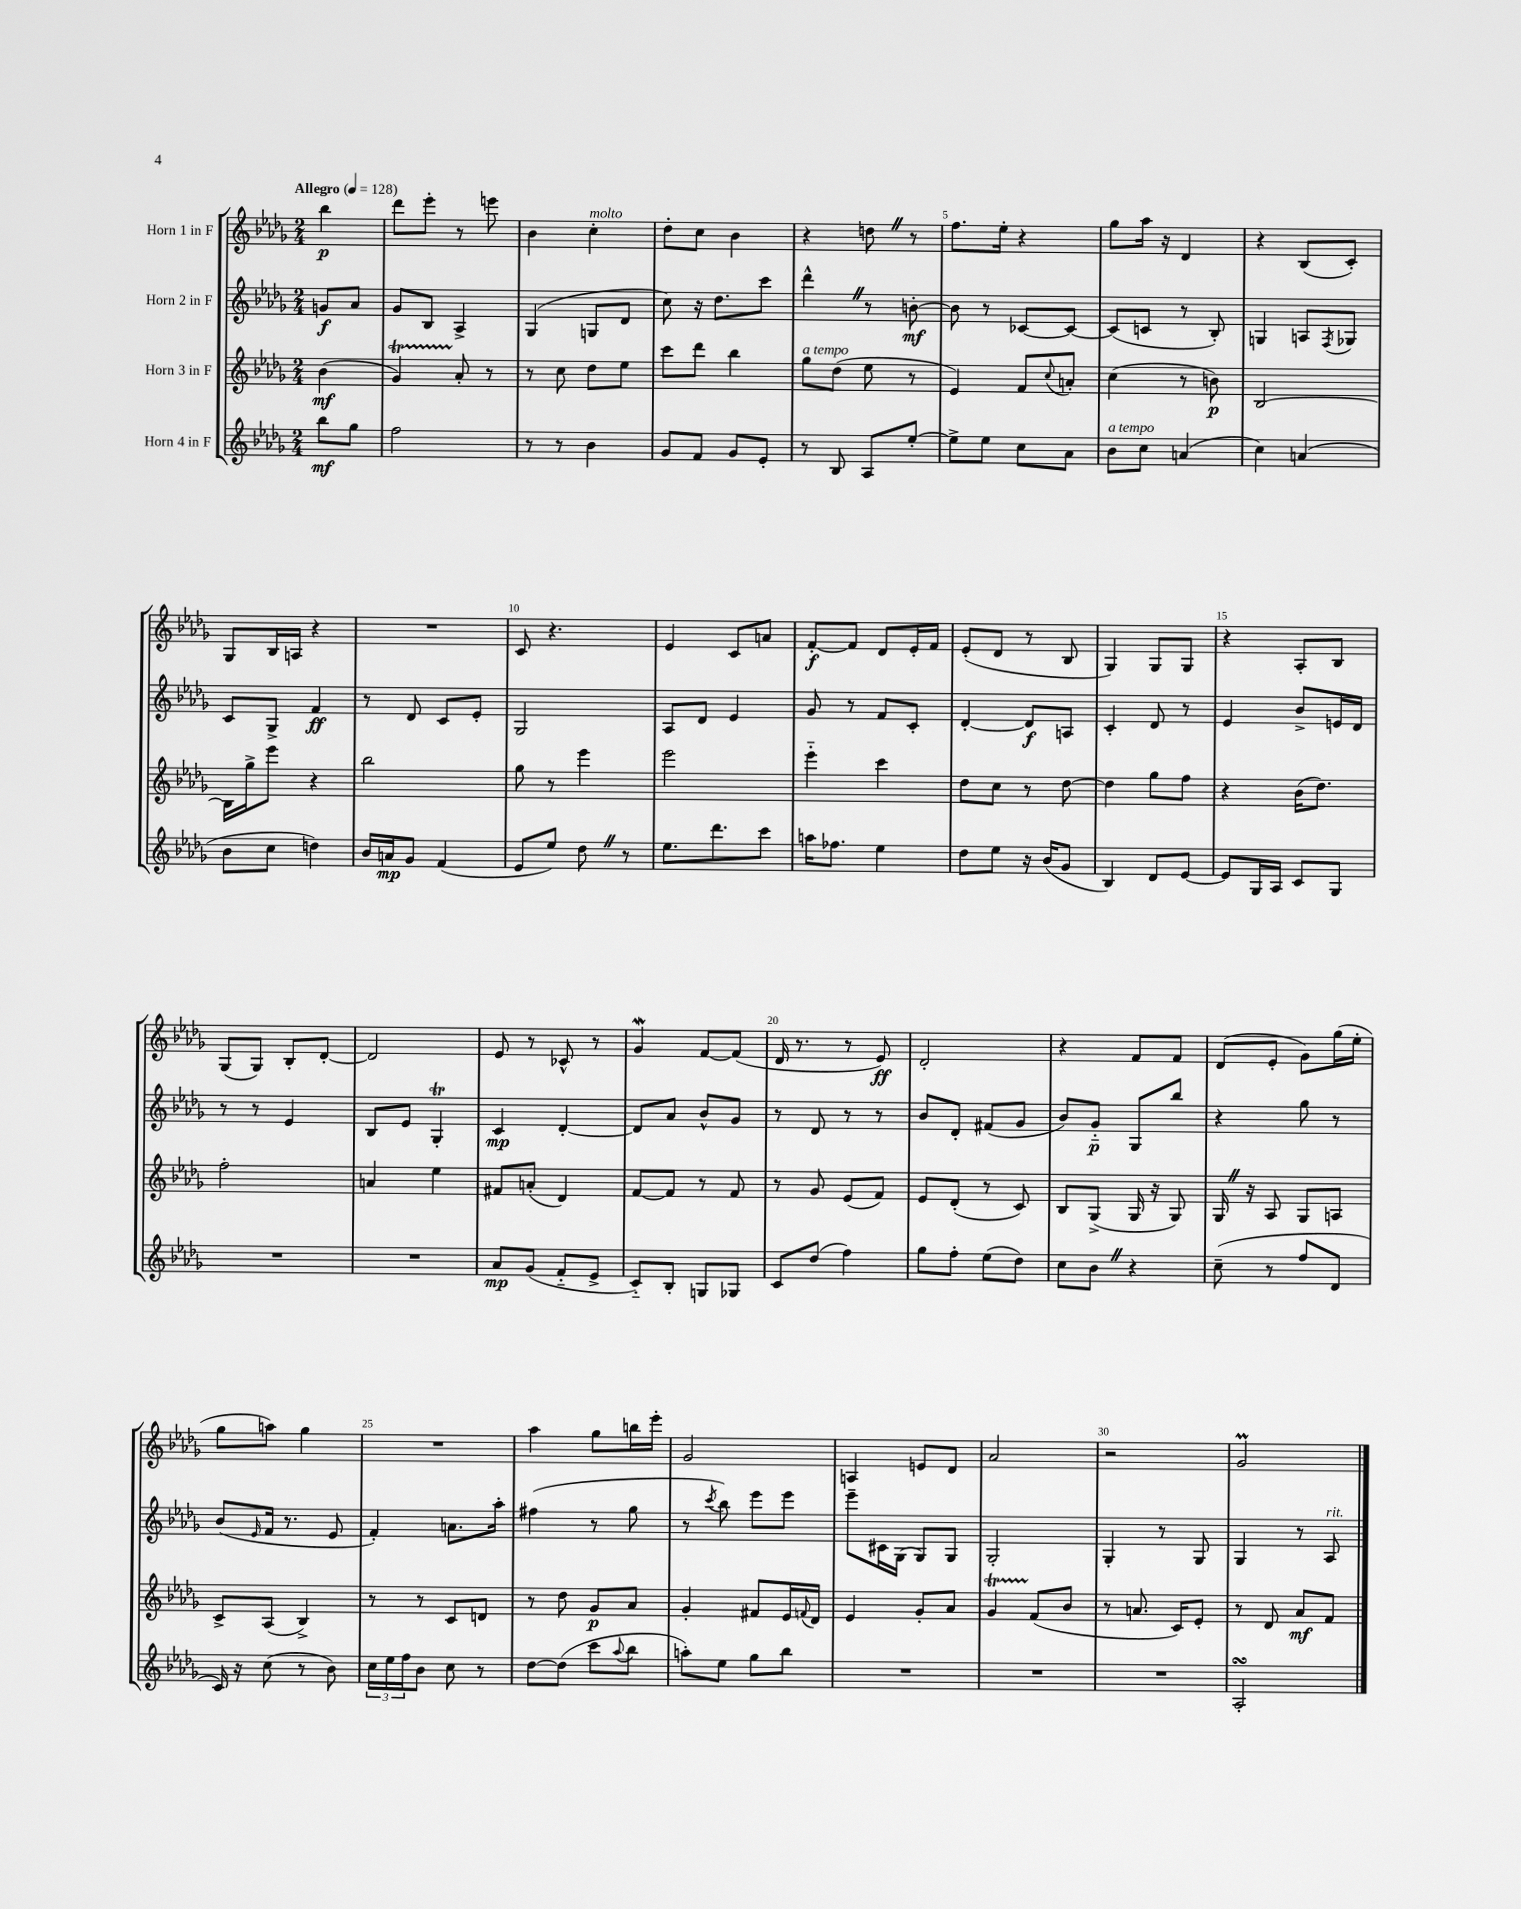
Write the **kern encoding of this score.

**kern	**dynam	**kern	**dynam	**kern	**dynam	**kern	**dynam
*part4	*part4	*part3	*part3	*part2	*part2	*part1	*part1
*staff4	*staff4	*staff3	*staff3	*staff2	*staff2	*staff1	*staff1
*I"Horn 4 in F	*	*I"Horn 3 in F	*	*I"Horn 2 in F	*	*I"Horn 1 in F	*
*clefG2	*	*clefG2	*	*clefG2	*	*clefG2	*
*k[b-e-a-d-g-]	*	*k[b-e-a-d-g-]	*	*k[b-e-a-d-g-]	*	*k[b-e-a-d-g-]	*
*M2/4	*	*M2/4	*	*M2/4	*	*M2/4	*
*MM128	*	*MM128	*	*MM128	*	*MM128	*
=	=	=	=	=	=	=	=
!	!	!	!	!	!	!LO:TX:a:B:t=Allegro	!
8bb-\L	mf	(4b-\	mf	8gn/L	f	4bb-\	p
8gg-\J	.	.	.	8a-/J	.	.	.
=1	=1	=1	=1	=1	=1	=1	=1
2ff\	.	4g-T/)	.	8g-/L	.	8ddd-\L	.
.	.	.	.	8B-/J	.	8eee-'\J	.
.	.	8a-'/	.	4A-^/	.	8r	.
.	.	8r	.	.	.	8eeen\	.
=2	=2	=2	=2	=2	=2	=2	=2
8r	.	8r	.	(4G-/	.	4b-\	.
8r	.	8cc\	.	.	.	.	.
!	!	!	!	!	!	!LO:TX:a:i:t=molto	!
4b-\	.	8dd-\L	.	8Gn/L	.	4cc'\	.
.	.	8ee-\J	.	8d-/J	.	.	.
=3	=3	=3	=3	=3	=3	=3	=3
8g-/L	.	8ccc\L	.	8cc\)	.	8dd-'\L	.
8f/J	.	8ddd-\J	.	16r	.	8cc\J	.
.	.	.	.	8.dd-\L	.	.	.
8g-/L	.	4bb-\	.	.	.	4b-\	.
8e-'/J	.	.	.	8ccc\J	.	.	.
=4	=4	=4	=4	=4	=4	=4	=4
!	!	!LO:TX:a:i:t=a tempo	!	!	!	!	!
8r	.	8gg-\L	.	4ddd-^^Z\	.	4r	.
8B-/	.	(8dd-\J	.	.	.	.	.
8A-/L	.	8ee-\	.	8r	.	8ddnZ\	.
[8ee-'/J	.	8r	.	[8bn'\	mf	8r	.
=5	=5	=5	=5	=5	=5	=5	=5
8ee-^\L]	.	4e-/)	.	8b\]	.	8.ff\L	.
8ee-\J	.	.	.	8r	.	.	.
.	.	.	.	.	.	16ee-'\Jk	.
8cc\L	.	8f/L	.	[8c-X/L	.	4r	.
.	.	8qqcc/	.	.	.	.	.
8a-\J	.	8an'/J	.	8c-/J_	.	.	.
=6	=6	=6	=6	=6	=6	=6	=6
!LO:TX:a:i:t=a tempo	!	!	!	!	!	!	!
8b-\L	.	(4cc\	.	(8c-/L]	.	8gg-\L	.
8cc\J	.	.	.	8cn/J	.	16aa-\Jk	.
.	.	.	.	.	.	16r	.
(4an/	.	8r	.	8r	.	4d-/	.
.	.	8bn\)	p	8B-'/)	.	.	.
=7	=7	=7	=7	=7	=7	=7	=7
4cc\)	.	[2B-/	.	4Gn/	.	4r	.
(4an/	.	.	.	8An/L	.	(8B-/L	.
.	.	.	.	8qF/	.	.	.
.	.	.	.	8G-X/J	.	8c'/J)	.
!!LO:LB:g=z
=8	=8	=8	=8	=8	=8	=8	=8
8b-\L	.	16B-\LL]	.	8c/L	.	8G-/L	.
.	.	16gg-^\J	.	.	.	.	.
8cc\J	.	8eee-\J	.	8G-^/J	.	16B-/L	.
.	.	.	.	.	.	16An/JJ	.
4ddn\)	.	4r	.	4f/	ff	4r	.
=9	=9	=9	=9	=9	=9	=9	=9
16b-/LL	.	2bb-\	.	8r	.	2r	.
16an/J	mp	.	.	.	.	.	.
8g-/J	.	.	.	8d-/	.	.	.
(4f/	.	.	.	8c/L	.	.	.
.	.	.	.	8e-'/J	.	.	.
=10	=10	=10	=10	=10	=10	=10	=10
8e-/L	.	8gg-\	.	2G-/	.	8c/	.
8ee-/J)	.	8r	.	.	.	4.r	.
8dd-Z\	.	4eee-\	.	.	.	.	.
8r	.	.	.	.	.	.	.
=11	=11	=11	=11	=11	=11	=11	=11
8.ee-\L	.	2eee-\	.	8A-/L	.	4e-/	.
.	.	.	.	8d-/J	.	.	.
8.ddd-\	.	.	.	.	.	.	.
.	.	.	.	4e-/	.	8c/L	.
8ccc\J	.	.	.	.	.	8an/J	.
=12	=12	=12	=12	=12	=12	=12	=12
16aan\KL	.	4eee-\	.	8g-/	.	[8f'/L	f
8.ff-X\J	.	.	.	.	.	.	.
.	.	.	.	8r	.	8f/J]	.
4ee-\	.	4ccc\	.	8f/L	.	8d-/L	.
.	.	.	.	8c'/J	.	16e-'/L	.
.	.	.	.	.	.	16f/JJ	.
=13	=13	=13	=13	=13	=13	=13	=13
8dd-\L	.	8dd-\L	.	[4d-'/	.	(8e-'/L	.
8ee-\J	.	8cc\J	.	.	.	8d-/J	.
16r	.	8r	.	8d-/L]	f	8r	.
(16b-/KL	.	.	.	.	.	.	.
8g-/J	.	[8dd-\	.	8An/J	.	8B-/	.
=14	=14	=14	=14	=14	=14	=14	=14
4B-/)	.	4dd-\]	.	4c'/	.	4G-/)	.
8d-/L	.	8gg-\L	.	8d-/	.	8G-/L	.
[8e-/J	.	8ff\J	.	8r	.	8G-/J	.
=15	=15	=15	=15	=15	=15	=15	=15
8e-/L]	.	4r	.	4e-/	.	4r	.
16G-/L	.	.	.	.	.	.	.
16A-/JJ	.	.	.	.	.	.	.
8c/L	.	(16b-\KL	.	8b-^/L	.	8A-'/L	.
.	.	8.dd-\J)	.	.	.	.	.
8G-/J	.	.	.	16en/L	.	8B-/J	.
.	.	.	.	16d-/JJ	.	.	.
!!LO:LB:g=z
=16	=16	=16	=16	=16	=16	=16	=16
2r	.	2ff'\	.	8r	.	(8G-/L	.
.	.	.	.	8r	.	8G-/J)	.
.	.	.	.	4e-/	.	8B-'/L	.
.	.	.	.	.	.	[8d-'/J	.
=17	=17	=17	=17	=17	=17	=17	=17
2r	.	4an/	.	8B-/L	.	2d-/]	.
.	.	.	.	8e-/J	.	.	.
.	.	4ee-\	.	4G-T'/	.	.	.
=18	=18	=18	=18	=18	=18	=18	=18
8a-/L	mp	8f#X/L	.	4c/	mp	8e-/	.
(8g-/J	.	(8an'/J	.	.	.	8r	.
8f/L	.	4d-/)	.	[4d-'/	.	8c-X^^/	.
8e-^/J	.	.	.	.	.	8r	.
=19	=19	=19	=19	=19	=19	=19	=19
8c/L)	.	[8f/L	.	8d-/L]	.	4g-w/	.
8B-'/J	.	8f/J]	.	8a-/J	.	.	.
8Gn/L	.	8r	.	8b-^^/L	.	[8f/L	.
8G-X/J	.	8f/	.	8g-/J	.	(8f/J]	.
=20	=20	=20	=20	=20	=20	=20	=20
8c/L	.	8r	.	8r	.	16d-/	.
.	.	.	.	.	.	8.r	.
(8dd-/J	.	8g-/	.	8d-/	.	.	.
4ff\)	.	(8e-/L	.	8r	.	8r	.
.	.	8f/J)	.	8r	.	8e-/)	ff
=21	=21	=21	=21	=21	=21	=21	=21
8gg-\L	.	8e-/L	.	8b-/L	.	2d-'/	.
8ff'\J	.	(8d-'/J	.	8d-'/J	.	.	.
(8ee-\L	.	8r	.	(8f#X/L	.	.	.
8dd-\J)	.	8c/)	.	8g-/J	.	.	.
=22	=22	=22	=22	=22	=22	=22	=22
8cc\L	.	8B-/L	.	8b-/L)	.	4r	.
8b-Z\J	.	(8G-^/J	.	8g-/J	p	.	.
4r	.	16G-/	.	8G-/L	.	8f/L	.
.	.	16r	.	.	.	.	.
.	.	8G-/)	.	8bb-/J	.	8f/J	.
=23	=23	=23	=23	=23	=23	=23	=23
(8cc~\	.	16G-Z/	.	4r	.	(8d-/L	.
.	.	16r	.	.	.	.	.
8r	.	8A-/	.	.	.	8e-'/J	.
8ff/L	.	8G-/L	.	8gg-\	.	8g-\L)	.
8d-/J	.	8An/J	.	8r	.	(16gg-\L	.
.	.	.	.	.	.	16ee-'\JJ	.
!!LO:LB:g=z
=24	=24	=24	=24	=24	=24	=24	=24
16c/)	.	8c^/L	.	(8b-/L	.	8gg-\L	.
16r	.	.	.	.	.	.	.
.	.	.	.	16qqe-/	.	.	.
(8cc\	.	(8A-/J	.	16f/Jk	.	8aan\J)	.
.	.	.	.	8.r	.	.	.
8r	.	4B-^/)	.	.	.	4gg-\	.
8b-\)	.	.	.	8e-/	.	.	.
=25	=25	=25	=25	=25	=25	=25	=25
24cc\LL	.	8r	.	4f'/)	.	2r	.
24ee-\	.	.	.	.	.	.	.
24ff\J	.	.	.	.	.	.	.
8b-\J	.	8r	.	.	.	.	.
8cc\	.	8c/L	.	8.an\L	.	.	.
8r	.	8dn/J	.	.	.	.	.
.	.	.	.	16aa-'\Jk	.	.	.
=26	=26	=26	=26	=26	=26	=26	=26
[8dd-\L	.	8r	.	(4ff#X\	.	4aa-\	.
(8dd-\J]	.	8dd-\	.	.	.	.	.
8ccc\L	.	8g-/L	p	8r	.	8gg-\L	.
8qqaa-/	.	.	.	.	.	.	.
8bb-\J	.	8a-/J	.	8gg-\	.	16bbn\L	.
.	.	.	.	.	.	16eee-'\JJ	.
=27	=27	=27	=27	=27	=27	=27	=27
8aan'\L)	.	4g-'/	.	8r	.	2g-/	.
.	.	.	.	8qccc/	.	.	.
8ee-\J	.	.	.	8bb-\)	.	.	.
8gg-\L	.	8f#X/L	.	8eee-\L	.	.	.
8bb-\J	.	16e-/L	.	8eee-\J	.	.	.
.	.	8qqfn/	.	.	.	.	.
.	.	16d-/JJ	.	.	.	.	.
=28	=28	=28	=28	=28	=28	=28	=28
2r	.	4e-/	.	8eee-~\L	.	4An/	.
.	.	.	.	16c#X\L	.	.	.
.	.	.	.	(16G-\JJ	.	.	.
.	.	8g-'/L	.	8G-/L)	.	8en/L	.
.	.	8a-/J	.	8G-/J	.	8d-/J	.
=29	=29	=29	=29	=29	=29	=29	=29
2r	.	4g-T/	.	2G-'/	.	2a-/	.
.	.	(8f/L	.	.	.	.	.
.	.	8b-/J	.	.	.	.	.
=30	=30	=30	=30	=30	=30	=30	=30
2r	.	8r	.	4G-'/	.	2r	.
.	.	8.an/	.	.	.	.	.
.	.	.	.	8r	.	.	.
.	.	16c/KL)	.	.	.	.	.
.	.	8e-'/J	.	8G-/	.	.	.
=31	=31	=31	=31	=31	=31	=31	=31
2A-sSSS'/	.	8r	.	4G-/	.	2g-M/	.
.	.	8d-/	.	.	.	.	.
.	.	8a-/L	mf	8r	.	.	.
!	!	!	!	!LO:TX:a:i:t=rit.	!	!	!
.	.	8f/J	.	8A-/	.	.	.
==	==	==	==	==	==	==	==
*-	*-	*-	*-	*-	*-	*-	*-
